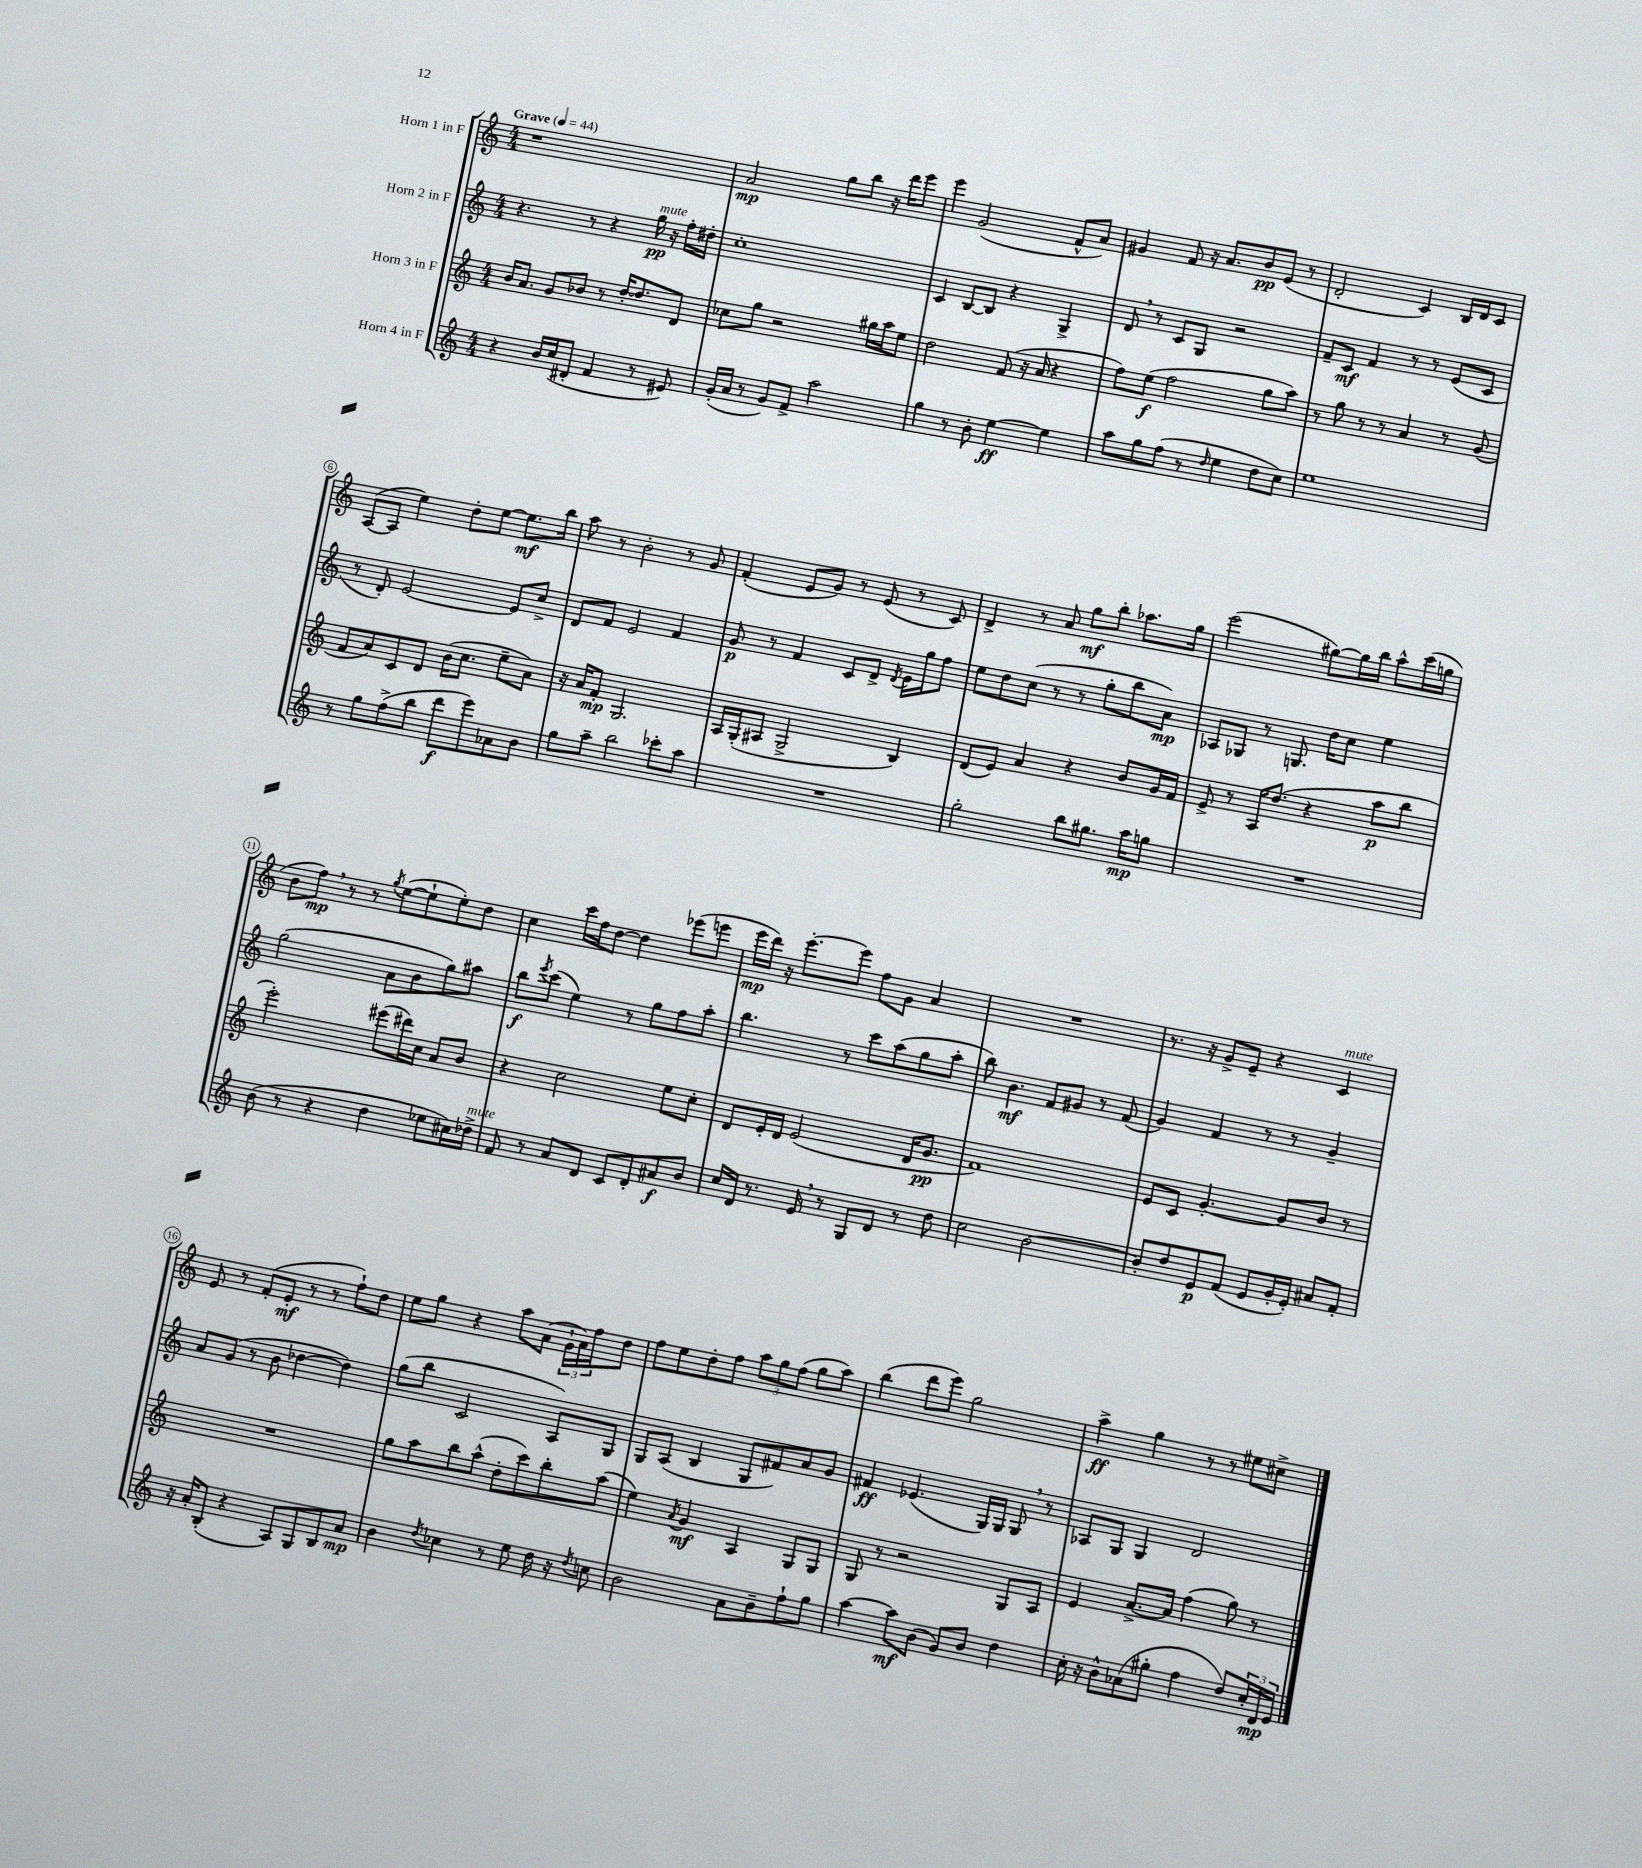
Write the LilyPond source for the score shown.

<<
\new StaffGroup <<
\new Staff = "s0" \with { instrumentName = "Horn 1 in F" } {
    \clef treble \key c \major \numericTimeSignature \time 4/4 \tempo "Grave" 4 = 44
    r1 |
    a'2\mp g''8 b''8 r16 d'''16 e'''8 |
    e'''4 g'2( f'8-^ a'8) |
    gis'4 f'8 r16 a'8. b'8\pp e'8( r8 |
    d'2-. c'4) b16 d'16 c'8 |
    a8~( a8 e''4) d''8-. e''8~ e''8.\mf b''16 |
    a''8 r8 b'2-. r8 g'8 |
    f'4-.( e'8 g'8) r8 e'8( r8 c'8) |
    d'4-> r8 a'8 g''8\mf b''8-. aes''8. g''16 |
    e'''2( gis''8~) gis''16 b''16 a''8-^ c'''16( g''16 |
    b'8 f''8\mp) \breathe r8 r8 \acciaccatura { g''8 } e''8~( e''8-! e''8-.) d''8 |
    c''4 c'''16 f''16 d''8~ d''4 ees'''8( e'''8 |
    e'''16\mp d'''16) r16 e'''8.~-. e'''8 f''8 g'8 a'4 |
    R1 |
    r8. r16 g'8-> e'8-- r4 c'4^\markup { \italic "mute" } |
    e'8 r8 f'8-.( e'8-.\mf r8 r8 f''8-!) d''8 |
    e''8 g''8 r4 a''8 a'8( \tuplet 3/2 { g'16-! a'16) f''16 } d''8 |
    f''8 e''8 d''8-. f''8 \tuplet 3/2 { a''8 g''8 f''8( } g''8 a''8) |
    b''4( d'''8 e'''8) g''2 |
    a''4->\ff g''4 r8 r8 eis''8 cis''8-> \bar "|." |
}
\new Staff = "s1" \with { instrumentName = "Horn 2 in F" } {
    \clef treble \key c \major \numericTimeSignature \time 4/4
    r4. r8 r4 g''16\pp^\markup { \italic "mute" } r16 f''16-. dis''16-. |
    c''1-. |
    c'4 b8~ b8 r4 g4-> |
    d'8 \breathe r8 c'8 g8 r2 |
    f'8-- c'8\mf f'4 r8 r8 e'8( c'8 |
    r8 d'8-.) e'2~ e'8 c''8-> |
    d'8 f'8 e'2 f'4 |
    g'8\p r8 f'4 c'8 d'8-> \acciaccatura { d'8 } e'16 g''16 f''8 |
    e''8 d''8 c''8( r8 r8 g''8-. b''8 a'8\mp) |
    aes8 ges8 r8 g8. d''16 c''8 e''4 |
    g''2( a'8 b'8 g''8) ais''8 |
    b''8\f \acciaccatura { e'''8 } c'''8( e''4) r8 g''8 f''8 a''8-. |
    b''4. r8 c'''8 a''8( g''8 a''8-. |
    b''8) b'4.\mf f'8 gis'8 r8 f'8( |
    g'4) f'4 r8 r8 g'4-- |
    a'8 g'8( r8 b'8 des''4~ des''4) |
    g''8( b''8 c'2 a8) g8 |
    g8 a8( b4 g8 fis'8) a'8 g'8 |
    fis'4\ff ees'4.( g16) g16 g8 \breathe r8 |
    aes8 g8 g4 d'2 \bar "|." |
}
\new Staff = "s2" \with { instrumentName = "Horn 3 in F" } {
    \clef treble \key c \major \numericTimeSignature \time 4/4
    b'16 a'8. g'8 bes'8 r8 d''16~-. d''8. d'8 |
    ces''8 g''8 r2 gis''16 a''16 e''8 |
    d''2 f'8( r16 a'16 r4 |
    f''8) e''8\f( f''2 g''8 a''8) |
    r8 g''8 r8 r8 a'4 r8 g'8( |
    f'8 a'8) c'8 d'8 b'16( c''8. e''8-- a'8) |
    r16 a'16 f'8-.\mp g2. |
    a16 g16-.( ais8 g2-> b4) |
    d'8( e'8) a'4 r4 b'8 g'16 f'16 |
    e'8-> r8 a16 d''8.( r4 a''8\p b''8 |
    e'''2-.) eis'''8( dis'''16) c''16 a'8 b'8 |
    r4 c''2 e''8 c''8-. |
    d'8 e'16-. d'16 e'2( d'16 g'8.\pp |
    f'1) |
    e'8 c'8 g'4.~-. g'8 b'8 r8 |
    R1 |
    g''8 a''8 b''8 a''8-^( d''8-. c'''8) b''8-. a''8( |
    e''4) \acciaccatura { a'8 } g'4\mf a4 g8 g8 |
    g8 r8 r2 g8 a8 |
    e'4 a'8.~-> a'16 f''4( g''8) r8 \bar "|." |
}
\new Staff = "s3" \with { instrumentName = "Horn 4 in F" } {
    \clef treble \key c \major \numericTimeSignature \time 4/4
    r4 b'16 c''16( dis'8-. f'4 r8 eis'8) |
    g'16-.( a'16 r8 g'8) f'8-> a''2 |
    g''4 r8 b'8-. e''4~\ff e''4 |
    a''8 g''8 f''8( r8 \grace { d''16 } e''4 d''8 c''8) |
    e''1 |
    r8 g''8 f''8->( b''8 d'''8\f e'''8) aes'8 b'8 |
    g''8 a''8-- b''2 ces'''8-. a''8 |
    R1 |
    g''2-. b''8 gis''8. a''16\mp g''8 |
    R1 |
    b'8( r8 r4 d''4 ees''8 cis''16) des''16->^\markup { \italic "mute" } |
    f'8 r8 a'8 d'8 c'8 d'8-. ais'8\f b'8 |
    c''16 d'16 r8. e'16 \breathe r8 g8 d'8 r8 d''8 |
    c''2 b'2~ |
    b'8-. d''8 e'8\p f'8( e'8 g'16-. e'16-.) ais'8 f'8-. |
    r16 a'16-. b8-.( r4 a8) g8 b8 a'8\mp |
    b'4 \acciaccatura { d''8 } ces''4 r8 e''8 d''16 r16 \acciaccatura { d''8 } c''8 |
    b'2 a'8 b'8-- f''8-! g''8 |
    a''4~ a''8\mf b'8( g'8) b'8 d''4 |
    c''16-. r16 b'8-^ aes'8( gis''8-. f''4 d''8) \tuplet 3/2 { c''16-. d'16\mp e'16 } \bar "|." |
}
>>
>>
\layout { \context { \Score \override BarNumber.stencil = #(make-stencil-circler 0.1 0.3 ly:text-interface::print) } }
